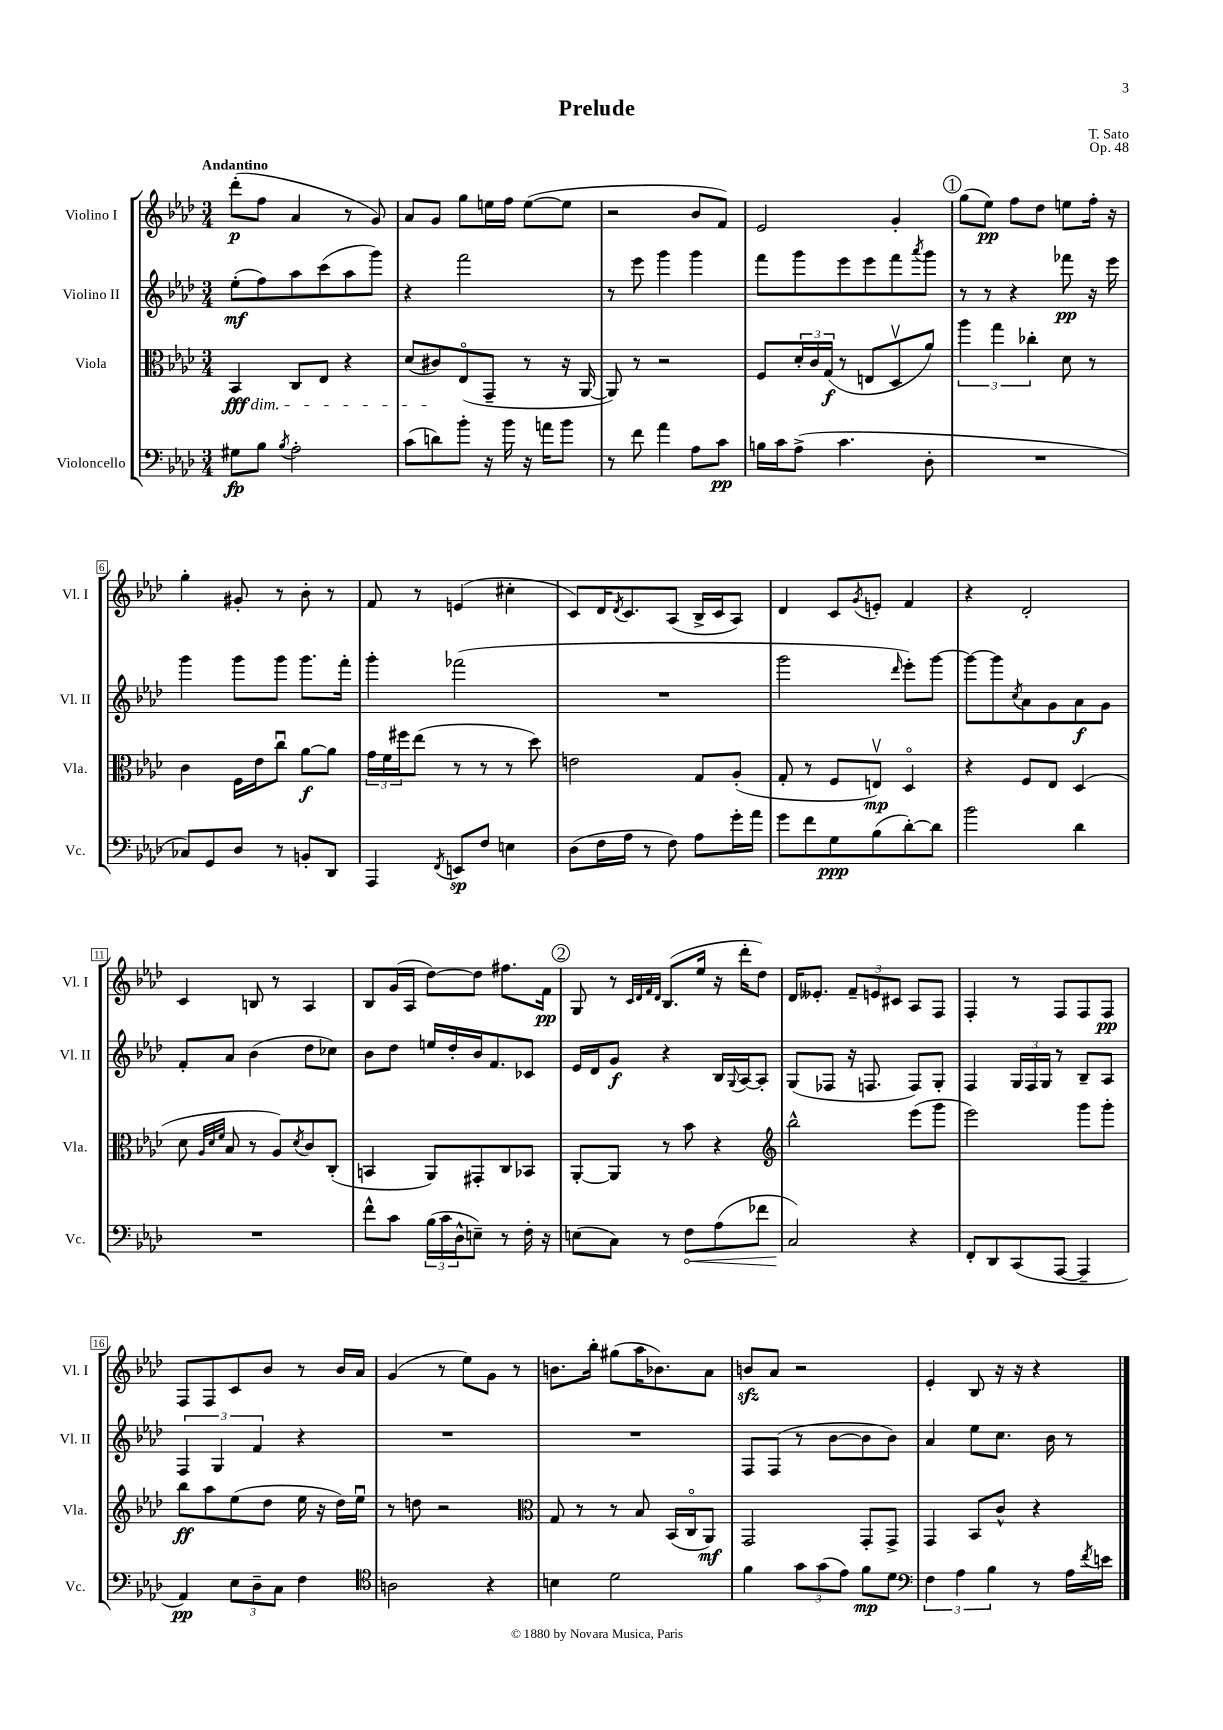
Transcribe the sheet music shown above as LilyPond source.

\header { title = "Prelude" composer = "T. Sato" opus = "Op. 48" }
<<
\new StaffGroup <<
\new Staff = "s0" \with { instrumentName = "Violino I" shortInstrumentName = "Vl. I" } {
    \clef treble \key aes \major \numericTimeSignature \time 3/4 \tempo "Andantino"
    des'''8-.\p( f''8 aes'4 r8 g'8) |
    aes'8 g'8 g''8 e''16 f''16 e''8~( e''8 |
    r2 bes'8 f'8) |
    ees'2 g'4-. |
    \mark \markup { \circle "1" } g''8( ees''8\pp) f''8 des''8 e''8 f''16-. r16 |
    g''4-. gis'8-. r8 bes'8-. r8 |
    f'8 r8 e'4( cis''4-. |
    c'8) des'16 \acciaccatura { des'8 } c'8. aes8( bes16-> c'16 aes8) |
    des'4 c'8 \acciaccatura { g'8 } e'8-. f'4 |
    r4 des'2-. |
    c'4 b8 r8 aes4 |
    bes8 g'16( aes16 des''8~) des''8 fis''8. f'16\pp |
    \mark \markup { \circle "2" } g8 r8 \grace { c'32 des'32 f'32 des'32 } bes8.( ees''16 r16 des'''16-. des''8) |
    des'16 eeses'8.-. \tuplet 3/2 { f'8-- e'8 cis'8 } aes8 f8 |
    f4-. r8 f8 f8 f8\pp |
    f8 f8 c'8 bes'8 r8 bes'16 aes'16 |
    g'4( r8 ees''8) g'8 r8 |
    b'8. bes''16-. gis''8( aes''16 bes'8.) aes'8 |
    b'8\sfz aes'8 r2 |
    ees'4-. bes8 r16 r16 r4 \bar "|." |
}
\new Staff = "s1" \with { instrumentName = "Violino II" shortInstrumentName = "Vl. II" } {
    \clef treble \key aes \major \numericTimeSignature \time 3/4
    ees''8-.\mf( f''8) aes''8 c'''8( aes''8 g'''8) |
    r4 f'''2 |
    r8 ees'''8 g'''4 g'''4 |
    f'''8 g'''8 ees'''8 ees'''8 f'''8 \acciaccatura { aes'''8 } g'''8 |
    \mark \markup { \circle "1" } r8 r8 r4 fes'''8\pp r16 ees'''16 |
    g'''4 g'''8 g'''8 g'''8. f'''16-. |
    g'''4-. fes'''2( |
    R2. |
    g'''2 \grace { des'''16 } ees'''8-.) g'''8~ |
    g'''8~ g'''8 \acciaccatura { c''8 } aes'8 g'8 aes'8\f g'8 |
    f'8-. aes'8 bes'4( des''8 ces''8) |
    bes'8 des''8 e''16 des''16-. bes'16 f'8. ces'8 |
    \mark \markup { \circle "2" } ees'16 des'16 g'8\f r4 bes16 \appoggiatura { g8 } aes16~ aes8-. |
    g8( fes8 r16 f8. f8) g8-. |
    f4 \tuplet 3/2 { g16 f16 g16 } r8 bes8-- aes8 |
    \tuplet 3/2 { f4 g4 f'4 } r4 |
    R2. |
    R2. |
    f8 f8( r8 bes'8~ bes'8 bes'8) |
    aes'4 ees''8 c''8. bes'16 r8 \bar "|." |
}
\new Staff = "s2" \with { instrumentName = "Viola" shortInstrumentName = "Vla." } {
    \clef alto \key aes \major \numericTimeSignature \time 3/4
    bes,4\fff\dim c8 ees8 r4 |
    des'8( cis'8\!) ees8\flageolet( g,8-- r8 r16 aes,16~ |
    aes,8) r8 r2 |
    f8 \tuplet 3/2 { des'16-. c'16 g16\f( } r8 e8 des8\upbow aes'8) |
    \mark \markup { \circle "1" } \tuplet 3/2 { aes''4 g''4 ces''4-. } des'8 r8 |
    c'4 f16 ees'16 c''8\downbow aes'8~\f aes'8 |
    \tuplet 3/2 { g'16 f'16 fis''16 } ees''8( r8 r8 r8 des''8) |
    e'2 g8 aes8-.( |
    g8-. r8 f8 e8\upbow\mp) des4\flageolet |
    r4 f8 ees8 des4( |
    des'8 \grace { aes32 des'32 f'32 } bes8 r8 aes8) \acciaccatura { des'8 } c'8 c8-.( |
    b,4 aes,8) gis,8-. c8 bes,8 |
    \mark \markup { \circle "2" } aes,8~-. aes,8 r8 bes'8 r4 |
    \clef treble bes''2-^ ees'''8( g'''8 |
    ees'''2) g'''8 g'''8-. |
    bes''8\ff aes''8 ees''8( des''8 ees''16 r16 des''16) ees''16\downbow |
    r8 d''8 r2 |
    \clef alto g8 r8 r8 bes8 bes,16( c16\flageolet aes,8\mf) |
    g,2 g,8-. g,8-> |
    g,4 bes,8 c'8-^ r4 \bar "|." |
}
\new Staff = "s3" \with { instrumentName = "Violoncello" shortInstrumentName = "Vc." } {
    \clef bass \key aes \major \numericTimeSignature \time 3/4
    gis8\fp bes8 \acciaccatura { bes8 } aes2-. |
    c'8( d'8) bes'8-. r16 bes'16 r16 a'16 bes'8 |
    r8 f'8 aes'4 aes8 c'8\pp |
    b16 c'16 aes8->( c'4. des8-. |
    \mark \markup { \circle "1" } R2. |
    ces8) g,8 des8 r8 b,8-. des,8 |
    aes,,4 \acciaccatura { f,8 } e,8\sp f8 e4 |
    des8( f16 aes16 r8 f8) aes8 g'16-. aes'16 |
    g'8 f'8 g8\ppp bes8( des'8~-.) des'8 |
    bes'2 des'4 |
    R2. |
    f'8-^ c'8 \tuplet 3/2 { bes16( c'16 des16-^ } e8--) r8 f16-. r16 |
    \mark \markup { \circle "2" } e8( c8) r8 \once \override Hairpin.circled-tip = ##t f8\< aes8( fes'8 |
    c2\!) r4 |
    f,8-. des,8 c,8( aes,,8~ aes,,4-- |
    aes,4\pp) \tuplet 3/2 { ees8 des8-- c8 } f4 |
    \clef tenor a2 r4 |
    b4 des'2 |
    f'4 \tuplet 3/2 { g'8 g'8( ees'8) } f'8\mp des'8 |
    \clef bass \tuplet 3/2 { f4 aes4 bes4 } r8 aes16 \acciaccatura { f'8 } e'16 \bar "|." |
}
>>
>>
\layout { \context { \Score \override BarNumber.stencil = #(make-stencil-boxer 0.1 0.3 ly:text-interface::print) } }
